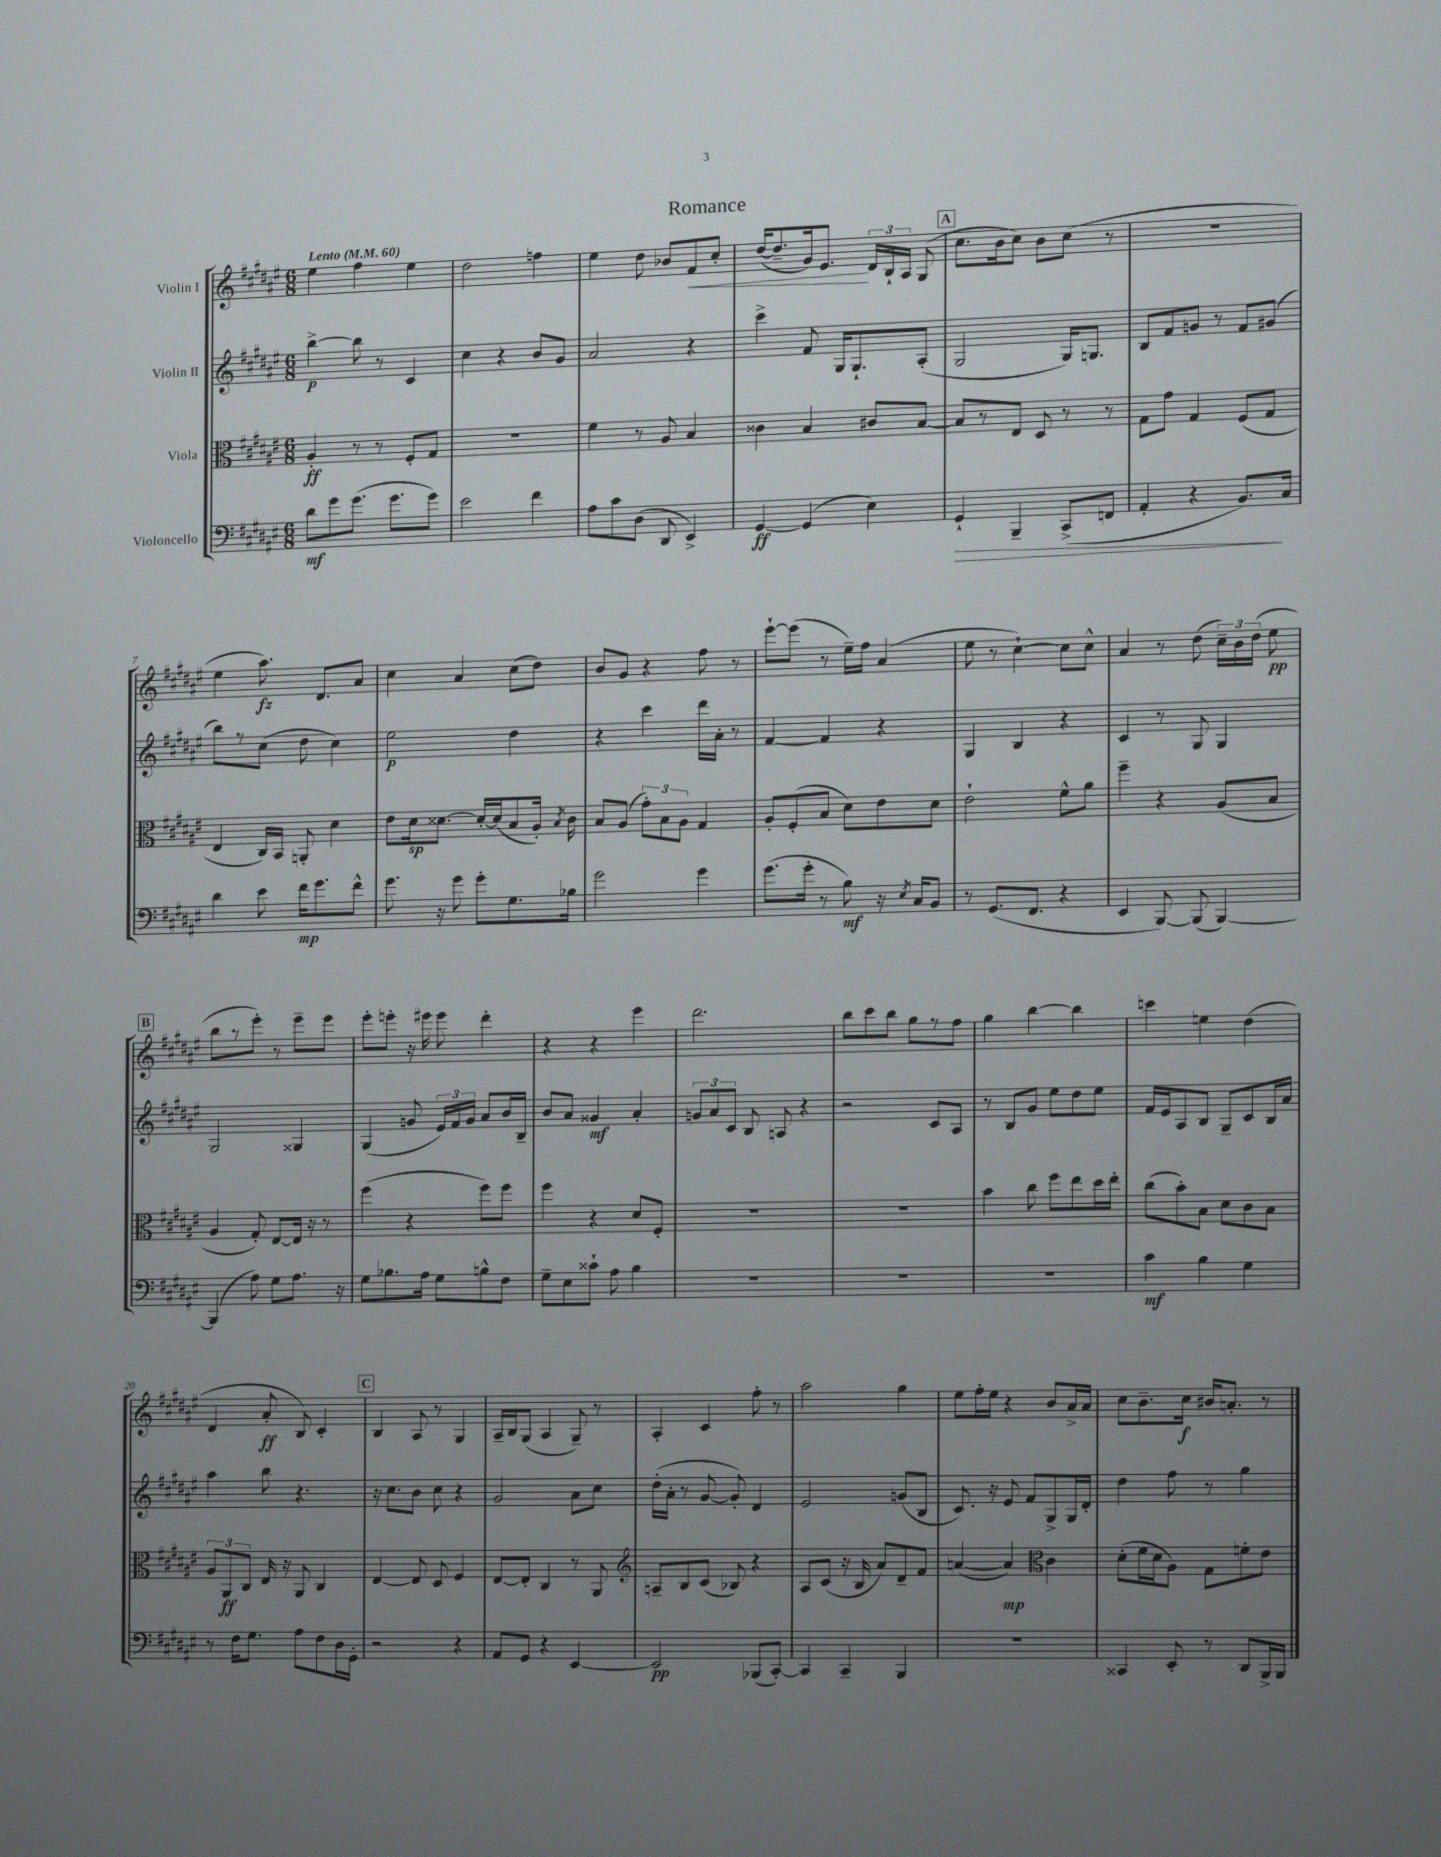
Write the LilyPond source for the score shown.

\header { title = "Romance" }
<<
\new StaffGroup <<
\new Staff = "s0" \with { instrumentName = "Violin I" } {
    \clef treble \key fis \major \numericTimeSignature \time 6/8 \tempo "Lento" 4 = 60
    \autoBeamOff eis''4 fis''4 eis''4 |
    dis''2 f''4 |
    eis''4 dis''8 bes'8[ fis'8\< cis''8]-. |
    dis''16[~( dis''8.-- gis'16) eis'8.]\! \tuplet 3/2 { dis'16[ b16-! ais16] } gis8( |
    \mark \markup { \box "A" } cis''8.[ b'16 cis''8]) b'8[ cis''8]( r8 |
    R2. |
    eis''4 ais''8.\fz) dis'8.[ ais'8] |
    cis''4 ais'4 cis''8[( dis''8]) |
    b'8[ gis'8] r4 fis''8 r8 |
    eis'''8[~-! eis'''8]( r8 eis''16[--) fis''16] ais'4( |
    eis''8 r8 cis''4~-!) cis''8[ cis''8]-^ |
    ais'4 r8 dis''8( \tuplet 3/2 { cis''16[--) b'16 dis''16]( } eis''8\pp |
    \mark \markup { \box "B" } b''8[ r8 eis'''8]-.) r8 eis'''8[-- eis'''8] |
    eis'''8[-. e'''8]-. r16 eis'''16 eis'''8 dis'''4-. |
    r4 r4 eis'''4 |
    dis'''2. |
    b''8[ cis'''8 b''8] gis''8[ r8 fis''8] |
    gis''4 b''4~ b''4 |
    c'''4 e''4 dis''4( |
    dis'4 ais'8-.\ff b8) cis'4-. |
    \mark \markup { \box "C" } b4 ais8 r8 gis4 |
    ais16[-- b16 gis8]( ais4 gis8--) r8 |
    ais4-. cis'4 fis''8-. r8 |
    ais''2 gis''4 |
    eis''8[ fis''16-. eis''16] r4 b'8[ ais'16-> ais'16] |
    cis''8[ b'8.-- cis''16]\f bis'16[ a'8.]-. r8 \bar "|." |
}
\new Staff = "s1" \with { instrumentName = "Violin II" } {
    \clef treble \key fis \major \numericTimeSignature \time 6/8
    \autoBeamOff b''4~->\p b''8 r8 cis'4 |
    cis''4 r4 b'8[ gis'8] |
    ais'2 r4 |
    cis'''4-> fis'8 gis16[ gis8.-! ais8]-.( |
    \mark \markup { \box "A" } gis2 gis16[) g8.] |
    b8[ fis'8 g'8] r8 fis'8[ gis'8]( |
    b''8[) r8 cis''8]( dis''8 cis''4) |
    eis''2\p dis''4 |
    r4 cis'''4 dis'''16[ ais'16]-. r8 |
    fis'4~ fis'4 r4 |
    gis4 b4 r4 |
    cis'4 r8 gis8 gis4 |
    \mark \markup { \box "B" } gis2 gisis4 |
    gis4( g'8 \tuplet 3/2 { eis'16[) fis'16 g'16] } ais'8[ b'16 b16]-- |
    b'8[ ais'8] gisis'4\mf ais'4-. |
    \tuplet 3/2 { g'8[ ais'8 cis'8] } b8 a8 r4 |
    r2 cis'8[ ais8] |
    r8 b8[ gis'8] eis''8[ dis''8 eis''8] |
    fis'16[ eis'16 ais8 b8] gis8[-- cis'8 b16 ais'16] |
    ais''4 b''8 r4. |
    \mark \markup { \box "C" } r16 cis''8.[ b'8] cis''8 r4 |
    gis'2 ais'8[ cis''8] |
    dis''16[-.( ais'16]-. r8 gis'8~ gis'8-.) dis'4 |
    eis'2 g'8[( b8] |
    cis'8.) r16 eis'8 fis'8[ gis8-> gis16 dis'16]-. |
    dis''4 fis''8 r8 gis''4 \bar "|." |
}
\new Staff = "s2" \with { instrumentName = "Viola" } {
    \clef alto \key fis \major \numericTimeSignature \time 6/8
    \autoBeamOff ais4-.\ff r8 r8 fis8[-. gis8] |
    R2. |
    fis'4 r8 ais8 b4 |
    cisis'4 b4 cis'8[ b8]~ |
    \mark \markup { \box "A" } b8[ r8 eis8] dis8 r8 r8 |
    gis8[ gis'8] gis4 fis8[( gis8] |
    eis4 cis16[) b,16] a,8-. dis'4 |
    eis'8[ dis'16\sp disis'8.]~ disis'16[~-. disis'16( b8 ais16]-.) \acciaccatura { b8 } cis'16 |
    b8[ ais8]( \tuplet 3/2 { gis'8[-.) b8 ais8] } gis4 |
    ais8[-. fis8-.( b8] dis'8[) eis'8 dis'8] |
    eis'2-! fis'8[-^ ais'8] |
    fis''4-- r4 ais8[( b8] |
    \mark \markup { \box "B" } ais4 gis8-.) eis8[~ eis16] r16 r8 |
    fis''4( r4 fis''8[) fis''8] |
    fis''4 r4 dis'8[ fis8]-. |
    R2. |
    R2. |
    b'4 cis''8 fis''8[ eis''8 dis''16 eis''16]-. |
    cis''8[( b'8-.) b8] dis'8[ cis'8 b8] |
    \tuplet 3/2 { ais8[ ais,8\ff cis8] } eis16 r16 ais,8 cis4 |
    \mark \markup { \box "C" } eis4~ eis8 dis8 fis4 |
    eis8[~ eis8]-. cis4 r8 ais,8 |
    \clef treble a8[-- b8 cis'8]( bes8) r4 |
    ais8[ cis'8]( r16 b16 ais'8[) dis'8-- fis'8] |
    a'4~( a'4\mp) \clef alto cis'4 |
    dis'8[-.( fis'16 dis'16 ais8]) gis8[ f'8-. eis'8] \bar "|." |
}
\new Staff = "s3" \with { instrumentName = "Violoncello" } {
    \clef bass \key fis \major \numericTimeSignature \time 6/8
    \autoBeamOff dis'8[\mf gis'8 gis'8.]( gis'8.[ gis'8]) |
    eis'2 fis'4 |
    ais8[ cis'8 dis8]( dis,8 eis,4->) |
    gis,4~\ff gis,4( eis4) |
    \mark \markup { \box "A" } gis,4-!\> b,,4-- cis,8[->( f,8] |
    ais,4-. r4 b,8.[\!) cis16] |
    dis'4 eis'8 fis'16[\mp gis'8. fis'8]-^ |
    gis'8. r16 gis'8 gis'8[-. gis8. bes16] |
    gis'2 gis'4 |
    gis'8.[( gis'16]-. r8 b8\mf) r16 \acciaccatura { eis8 } cis16[ b,8] |
    r8 gis,8.[( fis,8.] r4 |
    eis,4 b,,8~) b,,8( b,,4~) |
    \mark \markup { \box "B" } b,,4( ais8) gis8[ ais8.] r16 |
    gis8[ bes8. ais16] gis8[ b8-^ fis8] |
    gis8[-- eis8 cisis'8]-! ais8 b4 |
    R2. |
    R2. |
    R2. |
    cis'4\mf b4 gis4 |
    r8 fis16[ gis8.] ais8[ fis8 dis16 gis,16]-. |
    \mark \markup { \box "C" } r2 r4 |
    ais,8[ gis,8] r4 eis,4~ |
    eis,2\pp bes,,8[( cis,8]~-.) |
    cis,4 cis,4-- b,,4 |
    R2. |
    cisis,4 eis,8-. r8 dis,8[ b,,16-> b,,16] \bar "|." |
}
>>
>>
